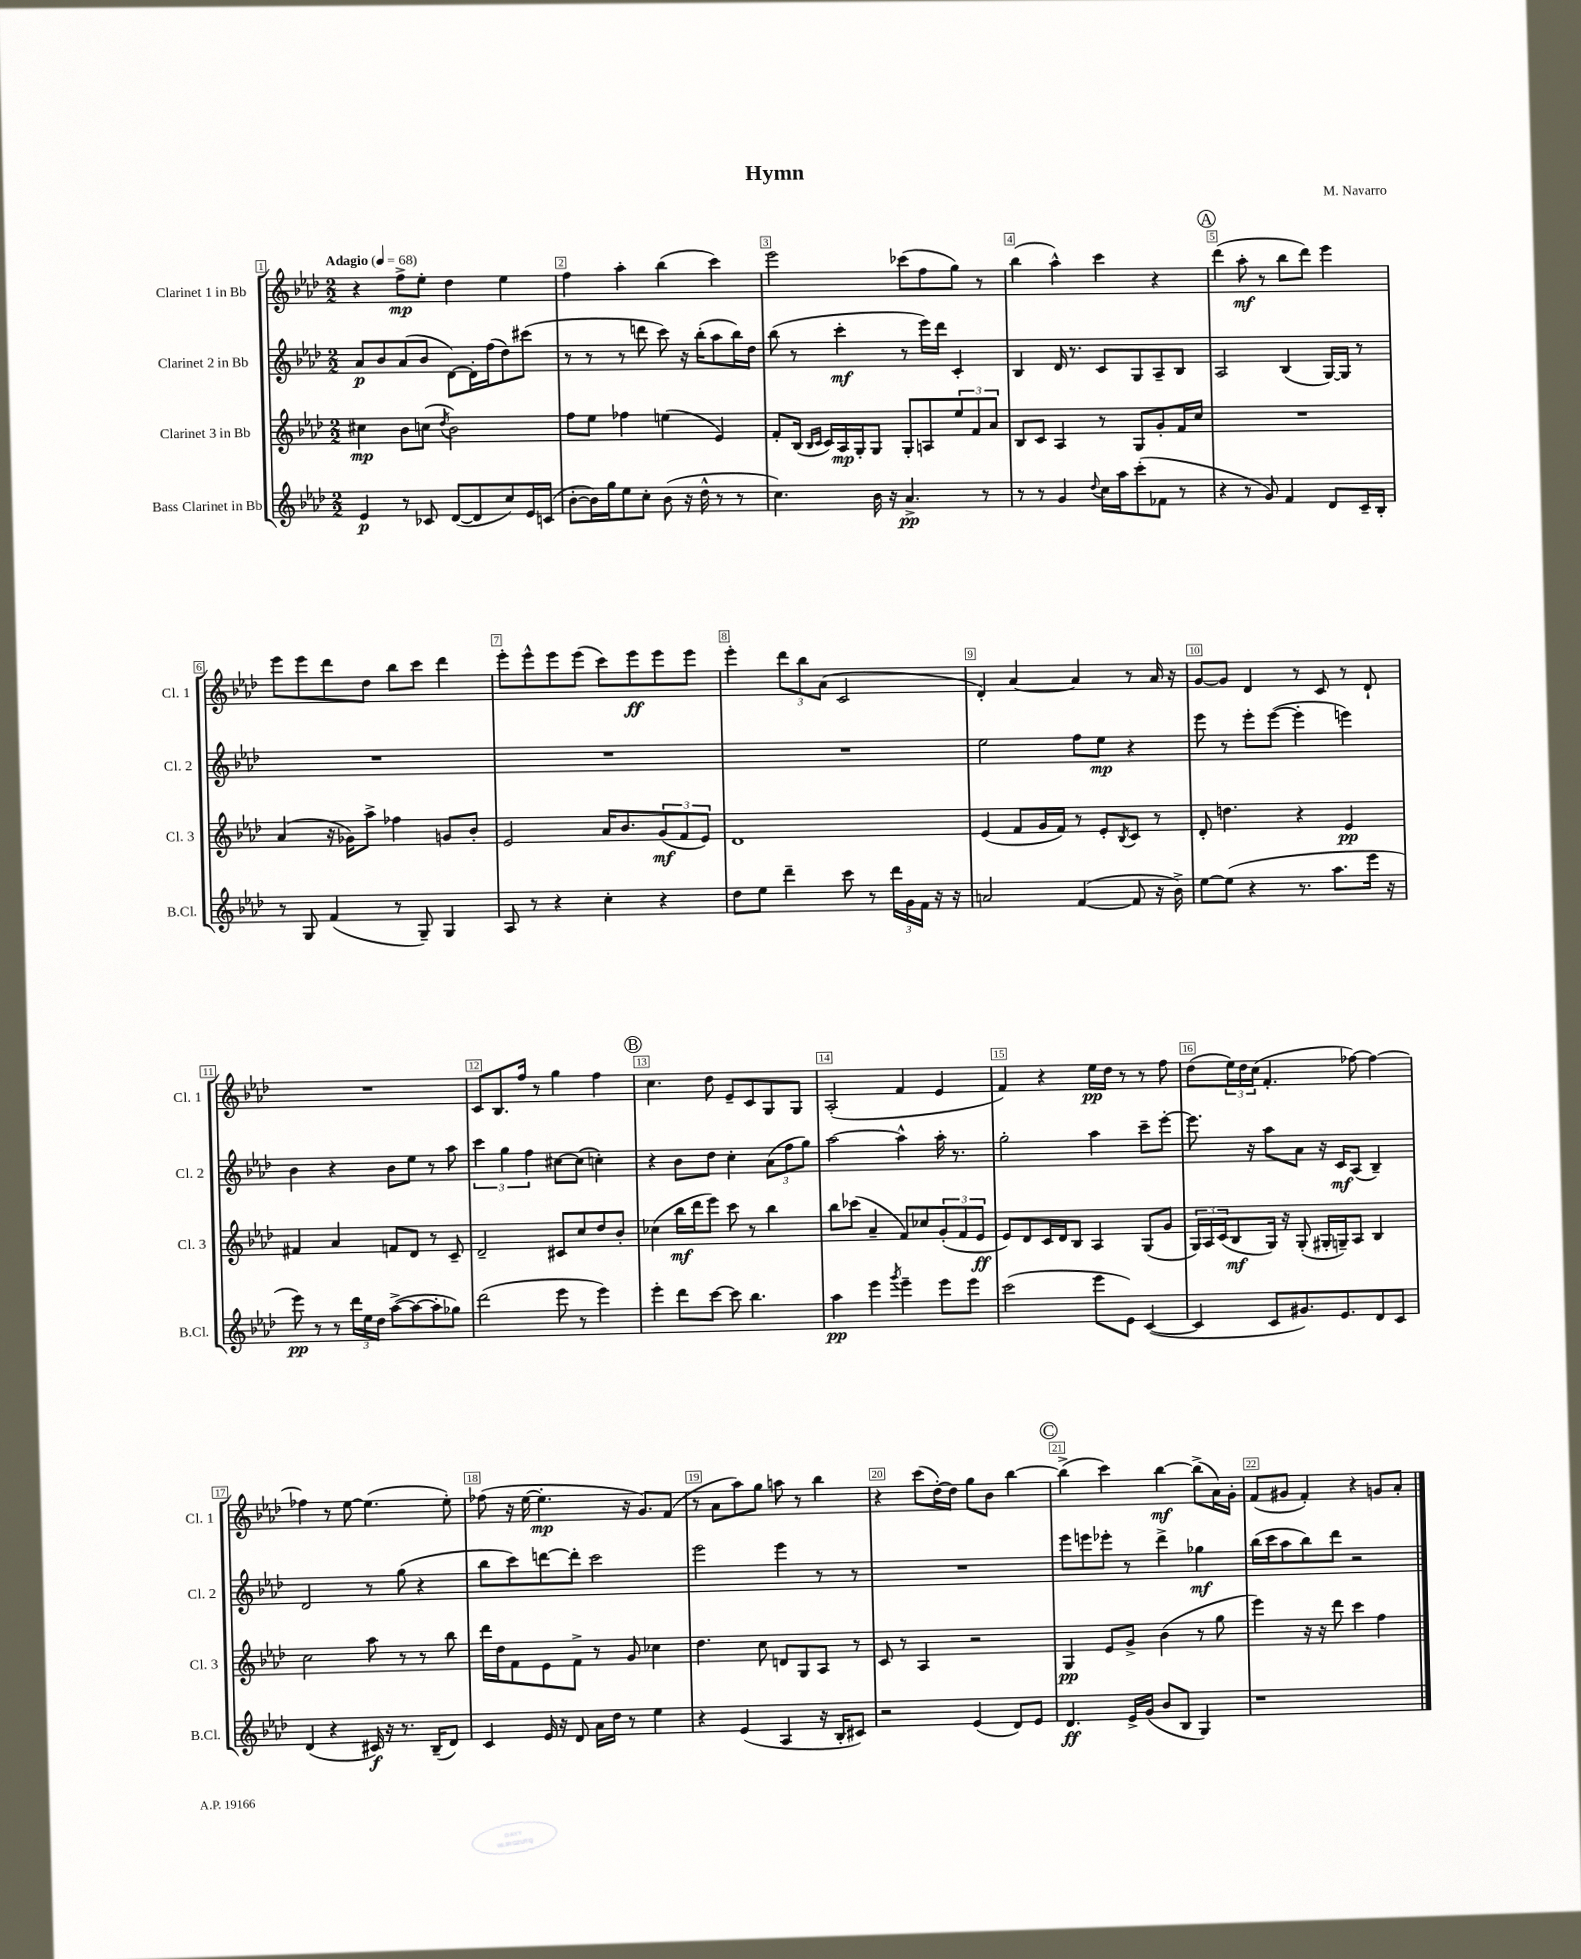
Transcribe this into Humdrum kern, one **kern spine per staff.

**kern	**dynam	**kern	**dynam	**kern	**dynam	**kern	**dynam
*part4	*part4	*part3	*part3	*part2	*part2	*part1	*part1
*staff4	*staff4	*staff3	*staff3	*staff2	*staff2	*staff1	*staff1
*I"Bass Clarinet in Bb	*	*I"Clarinet 3 in Bb	*	*I"Clarinet 2 in Bb	*	*I"Clarinet 1 in Bb	*
*I'B.Cl.	*	*I'Cl. 3	*	*I'Cl. 2	*	*I'Cl. 1	*
*clefG2	*	*clefG2	*	*clefG2	*	*clefG2	*
*k[b-e-a-d-]	*	*k[b-e-a-d-]	*	*k[b-e-a-d-]	*	*k[b-e-a-d-]	*
*M2/2	*	*M2/2	*	*M2/2	*	*M2/2	*
*MM68	*	*MM68	*	*MM68	*	*MM68	*
=1	=1	=1	=1	=1	=1	=1	=1
!	!	!	!	!	!	!LO:TX:a:B:t=Adagio	!
4e-/	p	4cc#X\	mp	8a-/L	p	4r	.
.	.	.	.	8b-/	.	.	.
8r	.	8b-\L	.	(8a-/	.	8ff^\L	mp
8c-X/	.	(8ccn\J	.	8b-/J	.	8ee-'\J	.
.	.	8qdd-/	.	.	.	.	.
([8d-/L	.	2b-\)	.	[8d-\L)	.	4dd-\	.
8d-/]	.	.	.	16d-'\L]	.	.	.
.	.	.	.	(16ff\J	.	.	.
8cc/)	.	.	.	8dd-\)	.	4ee-\	.
16e-/L	.	.	.	(8ccc#X\J	.	.	.
(16cn/JJ	.	.	.	.	.	.	.
=2	=2	=2	=2	=2	=2	=2	=2
[8b-'\L	.	8ff\L	.	8r	.	4ff\	.
16b-\L])	.	8ee-\J	.	8r	.	.	.
16gg\J	.	.	.	.	.	.	.
8ee-\	.	4ff-X\	.	8r	.	4aa-'\	.
8cc'\J	.	.	.	8dddn\	.	.	.
(8b-\	.	(4een\	.	8ccc\)	.	(4bb-\	.
16r	.	.	.	16r	.	.	.
16dd-^^\	.	.	.	(16bb-'\KL	.	.	.
8r	.	4e-/)	.	8aa-\	.	4ccc\)	.
8r	.	.	.	16bb-\L)	.	.	.
.	.	.	.	16dd-\JJ	.	.	.
=3	=3	=3	=3	=3	=3	=3	=3
4.cc\)	.	8f'/L	.	(8bb-\	.	2eee-\	.
.	.	(16B-/Jk	.	8r	.	.	.
.	.	16qqB-/LL	.	.	.	.	.
.	.	16qqc/JJ	.	.	.	.	.
.	.	16c/LL)	.	.	.	.	.
.	.	16A-/	mp	4ccc'\	mf	.	.
.	.	16G'/J	.	.	.	.	.
16b-\	.	8G/J	.	.	.	.	.
16r	.	.	.	.	.	.	.
4.a-^/	pp	8G'/L	.	8r	.	(8ccc-X\L	.
.	.	8An/	.	16eee-\LL)	.	8ff\	.
.	.	.	.	16ddd-\JJ	.	.	.
.	.	12ee-/	.	4c'/	.	8gg\J)	.
.	.	12f/	.	.	.	.	.
8r	.	.	.	.	.	8r	.
.	.	12a-/J	.	.	.	.	.
=4	=4	=4	=4	=4	=4	=4	=4
8r	.	8B-/L	.	4B-/	.	(4bb-\	.
8r	.	8c/J	.	.	.	.	.
4g/	.	4A-/	.	16d-/	.	4aa-^^\)	.
.	.	.	.	8.r	.	.	.
8qqdd-/	.	.	.	.	.	.	.
16cc\LL	.	8r	.	8c/L	.	4ccc\	.
16aa-\J	.	.	.	.	.	.	.
(8ccc'\	.	8G/L	.	8G/	.	.	.
8f-X\J	.	8g'/	.	8A-~/	.	4r	.
8r	.	16f/L	.	8B-/J	.	.	.
.	.	16cc/JJ	.	.	.	.	.
!!LO:REH:place=s1:t=A
=5	=5	=5	=5	=5	=5	=5	=5
4r	.	1r	.	2A-/	.	(4ddd-\	.
8r	.	.	.	.	.	8aa-'\	mf
8g/)	.	.	.	.	.	8r	.
4f/	.	.	.	(4B-/	.	8bb-\L	.
.	.	.	.	.	.	8ddd-\J)	.
8d-/L	.	.	.	[16G/LL)	.	4eee-\	.
.	.	.	.	16G/JJ]	.	.	.
16c~/L	.	.	.	8r	.	.	.
16B-'/JJ	.	.	.	.	.	.	.
!!LO:LB:g=z
=6	=6	=6	=6	=6	=6	=6	=6
8r	.	(4a-/	.	1r	.	8eee-\L	.
8G/	.	.	.	.	.	8eee-\	.
(4f/	.	16r	.	.	.	8ddd-\	.
.	.	16g-X\KL)	.	.	.	.	.
.	.	8aa-^\J	.	.	.	8dd-\J	.
8r	.	4ff-X\	.	.	.	8bb-\L	.
8G~/)	.	.	.	.	.	8ccc\J	.
4G/	.	8gn/L	.	.	.	4ddd-\	.
.	.	8b-'/J	.	.	.	.	.
=7	=7	=7	=7	=7	=7	=7	=7
8A-/	.	2e-/	.	1r	.	8eee-'\L	.
8r	.	.	.	.	.	8eee-^^\	.
4r	.	.	.	.	.	8eee-\	.
.	.	.	.	.	.	(8eee-\J	.
4cc'\	.	16a-/KL	.	.	.	8ccc\L)	.
.	.	8.b-/	.	.	.	.	.
.	.	.	.	.	.	8eee-\	ff
4r	.	(12g/	mf	.	.	8eee-\	.
.	.	12f/	.	.	.	.	.
.	.	.	.	.	.	8eee-\J	.
.	.	12e-/J)	.	.	.	.	.
=8	=8	=8	=8	=8	=8	=8	=8
8dd-\L	.	1d-	.	1r	.	4eee-'\	.
8ee-\J	.	.	.	.	.	.	.
4ddd-~\	.	.	.	.	.	12ddd-\L	.
.	.	.	.	.	.	12bb-\	.
.	.	.	.	.	.	(12a-\J	.
8ccc\	.	.	.	.	.	2c/	.
8r	.	.	.	.	.	.	.
24ddd-\LL	.	.	.	.	.	.	.
24g\	.	.	.	.	.	.	.
24f\JJ	.	.	.	.	.	.	.
16r	.	.	.	.	.	.	.
16r	.	.	.	.	.	.	.
=9	=9	=9	=9	=9	=9	=9	=9
2an/	.	(4e-/	.	2ee-\	.	4d-'/)	.
.	.	8f/L	.	.	.	[4a-/	.
.	.	16g/L	.	.	.	.	.
.	.	16f/JJ)	.	.	.	.	.
([4f/	.	8r	.	8ff\L	.	4a-/]	.
.	.	8e-'/L	.	8ee-\J	mp	.	.
.	.	8qB-/	.	.	.	.	.
8f/]	.	8c/J	.	4r	.	8r	.
16r	.	8r	.	.	.	16a-/	.
16b-^\)	.	.	.	.	.	16r	.
=10	=10	=10	=10	=10	=10	=10	=10
[8ee-\L	.	8d-'/	.	8eee-\	.	[8g/L	.
(8ee-\J]	.	4.ddn\	.	8r	.	8g/J]	.
4r	.	.	.	8eee-'\L	.	4d-/	.
.	.	.	.	([8eee-\J	.	.	.
8.r	.	4r	.	4eee-'\]	.	8r	.
.	.	.	.	.	.	8c/	.
8.aa-\L	.	.	.	.	.	.	.
.	.	4e-/	pp	4eeen\)	.	8r	.
16eee-\Jk	.	.	.	.	.	8d-`/	.
16r	.	.	.	.	.	.	.
!!LO:LB:g=z
=11	=11	=11	=11	=11	=11	=11	=11
8eee-\)	pp	4f#X/	.	4b-\	.	1r	.
8r	.	.	.	.	.	.	.
8r	.	4a-/	.	4r	.	.	.
24ddd-\LL	.	.	.	.	.	.	.
24ee-\	.	.	.	.	.	.	.
24dd-\JJ	.	.	.	.	.	.	.
([8aa-^\L	.	8fn/L	.	8b-\L	.	.	.
8aa-\_	.	8d-/J	.	8ee-\J	.	.	.
8aa-'\]	.	8r	.	8r	.	.	.
8gg-X\J)	.	8c~/	.	8aa-\	.	.	.
=12	=12	=12	=12	=12	=12	=12	=12
(2ddd-\	.	2d-~/	.	6ccc\	.	8c/L	.
.	.	.	.	.	.	8.B-/	.
.	.	.	.	6gg\	.	.	.
.	.	.	.	.	.	16ff/Jk	.
.	.	.	.	6ff\	.	.	.
.	.	.	.	.	.	8r	.
8eee-\	.	8c#X/L	.	[8cc#X\L	.	4gg\	.
8r	.	8cc/	.	(8cc#\J]	.	.	.
4eee-\)	.	8dd-/	.	4ccn'\)	.	4ff\	.
.	.	8b-'/J	.	.	.	.	.
!!LO:REH:place=s1:t=B
=13	=13	=13	=13	=13	=13	=13	=13
4eee-'\	.	(4cc-X\	.	4r	.	4.cc\	.
8ddd-\L	.	16bb-\LL	mf	8b-\L	.	.	.
.	.	16ddd-\J	.	.	.	.	.
[8ccc\J	.	8eee-\J)	.	8dd-\J	.	8dd-\	.
8ccc\]	.	8ccc\	.	4cc'\	.	8e-~/L	.
4.bb-\	.	8r	.	.	.	8c/	.
.	.	4bb-\	.	(12a-\L	.	8G/	.
.	.	.	.	12ff\	.	.	.
.	.	.	.	.	.	8G/J	.
.	.	.	.	12gg\J)	.	.	.
=14	=14	=14	=14	=14	=14	=14	=14
4aa-\	pp	8bb-\L	.	[2aa-\	.	(2A-'/	.
.	.	(8ccc-X\J	.	.	.	.	.
4eee-\	.	4a-~/	.	.	.	.	.
8qggg/	.	.	.	.	.	.	.
4eee-~\	.	8f/L)	.	4aa-^^\]	.	4f/	.
.	.	8cc-X/	.	.	.	.	.
8eee-\L	.	(12g'/	.	16aa-'\	.	4e-/	.
.	.	.	.	8.r	.	.	.
.	.	12f/	.	.	.	.	.
8eee-\J	.	.	.	.	.	.	.
.	.	12e-/J	ff	.	.	.	.
=15	=15	=15	=15	=15	=15	=15	=15
(2ccc\	.	8e-/L)	.	2gg'\	.	4f/)	.
.	.	8d-/	.	.	.	.	.
.	.	16c/L	.	.	.	4r	.
.	.	16d-/J	.	.	.	.	.
.	.	8B-/J	.	.	.	.	.
8eee-\L	.	4A-/	.	4aa-\	.	16ee-\LL	pp
.	.	.	.	.	.	16dd-\JJ	.
8e-\J)	.	.	.	.	.	8r	.
([4c/	.	(8G/L	.	8ccc~\L	.	8r	.
.	.	8g/J	.	[8eee-'\J	.	8ff\	.
=16	=16	=16	=16	=16	=16	=16	=16
4c/]	.	24G/LL)	.	8.eee-\]	.	(8dd-\L	.
.	.	24A-/	.	.	.	.	.
.	.	(24c/J	.	.	.	.	.
.	.	8B-/	mf	.	.	24ee-\L)	.
.	.	.	.	.	.	24dd-\	.
.	.	.	.	16r	.	.	.
.	.	.	.	.	.	(24cc\JJ	.
8c/L	.	16G/Jk)	.	8aa-\L	.	4.f'/	.
.	.	16r	.	.	.	.	.
8.g#X/)	.	(8G'/	.	8a-\J	.	.	.
.	.	16G#X'/LL	.	16r	.	.	.
8.e-/	.	16Gn~/J)	.	16c/KL	mf	.	.
.	.	8A-/J	.	(8A-/J	.	[8ff-X\)	.
8d-/	.	4B-/	.	4B-~/)	.	4ff-\_	.
8c/J	.	.	.	.	.	.	.
!!LO:LB:g=z
=17	=17	=17	=17	=17	=17	=17	=17
(4d-/	.	2cc\	.	2d-/	.	4ff-X\]	.
4r	.	.	.	.	.	8r	.
.	.	.	.	.	.	[8ee-\	.
16c#X/)	f	8aa-\	.	8r	.	(4.ee-\]	.
16r	.	.	.	.	.	.	.
8.r	.	8r	.	(8gg\	.	.	.
.	.	8r	.	4r	.	.	.
(16B-~/KL	.	.	.	.	.	.	.
8d-/J)	.	8bb-\	.	.	.	8ee-'\)	.
=18	=18	=18	=18	=18	=18	=18	=18
4c/	.	16ddd-\LL	.	8bb-\L	.	(8ff-X\	.
.	.	16dd-\J	.	.	.	.	.
.	.	8f\	.	8ccc\)	.	16r	.
.	.	.	.	.	.	[16ee-\	.
16e-/	.	8e-\	.	[8dddn\	.	4.ee-'\]	mp
16r	.	.	.	.	.	.	.
8d-/	.	8f^\J	.	8ddd'\J]	.	.	.
16a-\LL	.	8r	.	2ccc\	.	.	.
16dd-\JJ	.	.	.	.	.	.	.
8r	.	8g/	.	.	.	16r	.
.	.	.	.	.	.	8.g/L)	.
4ee-\	.	4cc-X\	.	.	.	.	.
.	.	.	.	.	.	(8f/J	.
=19	=19	=19	=19	=19	=19	=19	=19
4r	.	4.dd-\	.	2eee-\	.	8r	.
.	.	.	.	.	.	8a-\L	.
(4e-/	.	.	.	.	.	8aa-\)	.
.	.	8cc\	.	.	.	8gg\J	.
4A-/	.	8dn/L	.	4eee-\	.	8aan\	.
.	.	8G/	.	.	.	8r	.
16r	.	8A-/J	.	8r	.	4bb-\	.
16B-'/KL	.	.	.	.	.	.	.
8c#X/J)	.	8r	.	8r	.	.	.
=20	=20	=20	=20	=20	=20	=20	=20
2r	.	8c/	.	1r	.	4r	.
.	.	8r	.	.	.	.	.
.	.	4A-/	.	.	.	(8ccc\L	.
.	.	.	.	.	.	[16dd-'\L)	.
.	.	.	.	.	.	16dd-\JJ]	.
(4e-/	.	2r	.	.	.	8gg\L	.
.	.	.	.	.	.	8b-\J	.
8d-/L)	.	.	.	.	.	[4bb-\	.
8e-/J	.	.	.	.	.	.	.
!!LO:REH:place=s1:t=C
=21	=21	=21	=21	=21	=21	=21	=21
4.d-/	ff	4G/	pp	8eee-\L	.	(4bb-^\]	.
.	.	.	.	8eeen\	.	.	.
.	.	8e-/L	.	8eee-X'\J	.	4ccc\)	.
16e-^/LL	.	8g^/J	.	8r	.	.	.
(16g/JJ	.	.	.	.	.	.	.
8b-/L	.	(4b-\	.	4ddd-^\	.	[4bb-\	mf
8B-/J	.	.	.	.	.	.	.
4G/)	.	8r	.	4gg-X\	mf	(8bb-^\L]	.
.	.	8gg\	.	.	.	16a-\L)	.
.	.	.	.	.	.	16g'\JJ	.
=22	=22	=22	=22	=22	=22	=22	=22
1r	.	4eee-\)	.	(16bb-\LL	.	(8f/L	.
.	.	.	.	16ccc\J	.	.	.
.	.	.	.	8aa-\	.	8g#X/J	.
.	.	16r	.	8bb-\)	.	4f'/)	.
.	.	16r	.	.	.	.	.
.	.	8ddd-\	.	8ddd-\J	.	.	.
.	.	4ccc\	.	2r	.	4r	.
.	.	4ff\	.	.	.	8gn/L	.
.	.	.	.	.	.	8a-'/J	.
==	==	==	==	==	==	==	==
*-	*-	*-	*-	*-	*-	*-	*-
